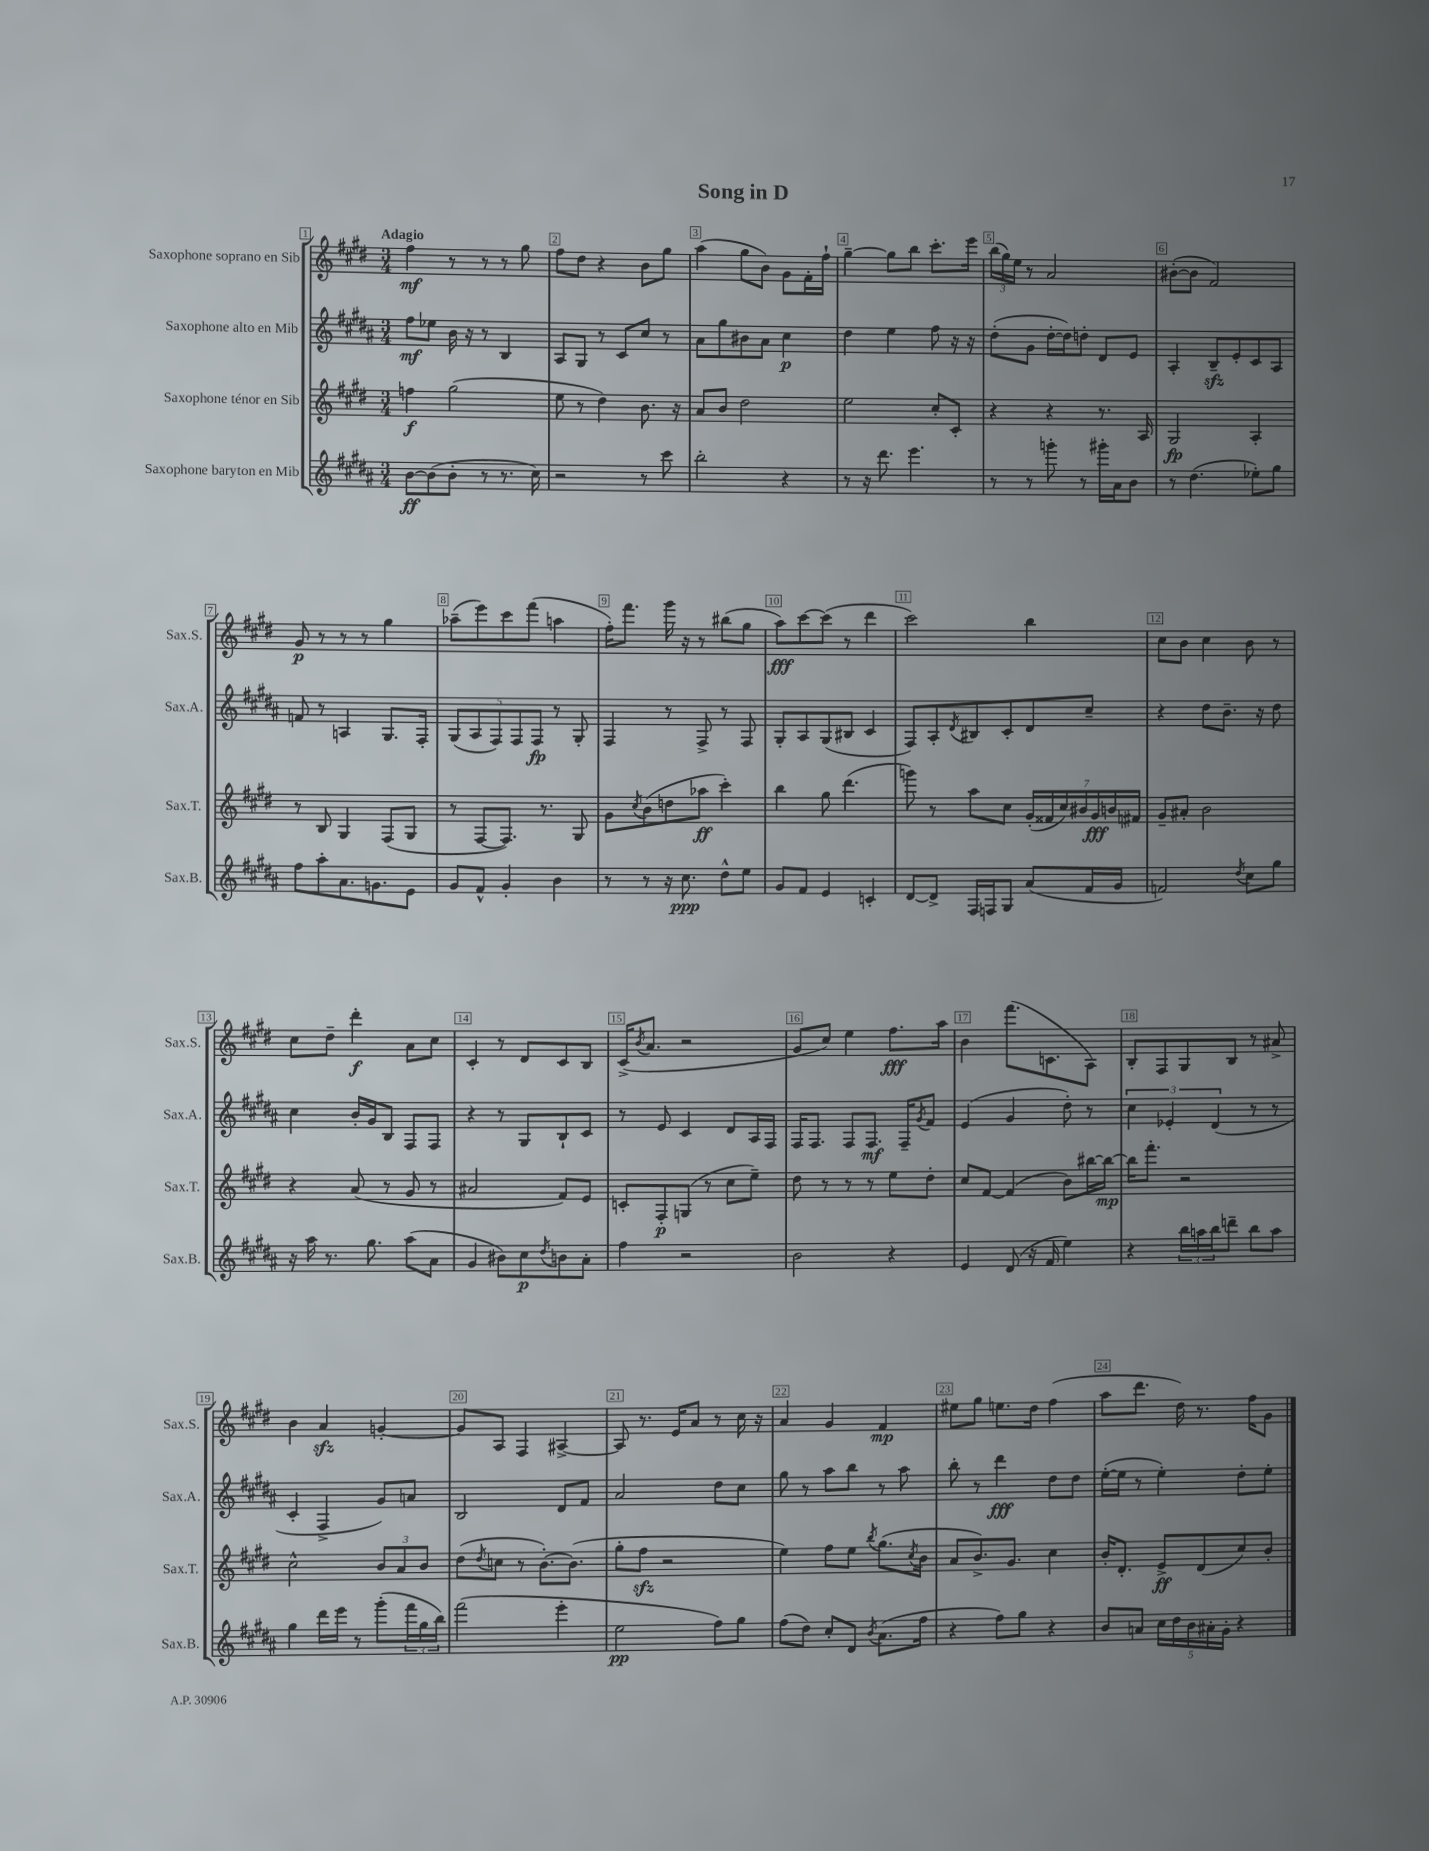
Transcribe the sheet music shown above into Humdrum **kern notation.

**kern	**dynam	**kern	**dynam	**kern	**dynam	**kern	**dynam
*part4	*part4	*part3	*part3	*part2	*part2	*part1	*part1
*staff4	*staff4	*staff3	*staff3	*staff2	*staff2	*staff1	*staff1
*I"Saxophone baryton en Mib	*	*I"Saxophone ténor en Sib	*	*I"Saxophone alto en Mib	*	*I"Saxophone soprano en Sib	*
*I'Sax.B.	*	*I'Sax.T.	*	*I'Sax.A.	*	*I'Sax.S.	*
*clefG2	*	*clefG2	*	*clefG2	*	*clefG2	*
*k[f#c#g#d#a#]	*	*k[f#c#g#d#]	*	*k[f#c#g#d#a#]	*	*k[f#c#g#d#]	*
*M3/4	*	*M3/4	*	*M3/4	*	*M3/4	*
=1	=1	=1	=1	=1	=1	=1	=1
!	!	!	!	!	!	!LO:TX:a:B:t=Adagio	!
[8b\L	ff	4ffn\	f	8ff#\L	mf	4ff#\	mf
(8b\]	.	.	.	8ee-X\J	.	.	.
8b'\J	.	(2gg#\	.	16b\	.	8r	.
.	.	.	.	16r	.	.	.
8r	.	.	.	8r	.	8r	.
8.r	.	.	.	4B/	.	8r	.
.	.	.	.	.	.	8gg#\	.
16cc#\)	.	.	.	.	.	.	.
=2	=2	=2	=2	=2	=2	=2	=2
2r	.	8ee\	.	8A#/L	.	8ff#\L	.
.	.	8r	.	8G#/J	.	8dd#\J	.
.	.	4dd#\)	.	8r	.	4r	.
.	.	.	.	8c#/L	.	.	.
8r	.	8.b\	.	8cc#/J	.	8b\L	.
8ccc#\	.	.	.	8r	.	8gg#\J	.
.	.	16r	.	.	.	.	.
=3	=3	=3	=3	=3	=3	=3	=3
2bb'\	.	8a/L	.	8a#\L	.	(4aa\	.
.	.	8b/J	.	8gg#\	.	.	.
.	.	2dd#\	.	8b#X\	.	8gg#\L	.
.	.	.	.	8a#\J	.	8b\J)	.
4r	.	.	.	4cc#\	p	8g#\L	.
.	.	.	.	.	.	16f#'\L	.
.	.	.	.	.	.	16ff#`\JJ	.
=4	=4	=4	=4	=4	=4	=4	=4
8r	.	2ee\	.	4dd#\	.	[4gg#~\	.
16r	.	.	.	.	.	.	.
8.ddd#\	.	.	.	.	.	.	.
.	.	.	.	4ee\	.	8gg#\L]	.
4.eee\	.	.	.	.	.	8bb\J	.
.	.	8cc#'/L	.	8ff#\	.	8.ccc#'\L	.
.	.	8c#'/J	.	16r	.	.	.
.	.	.	.	16r	.	16eee\Jk	.
=5	=5	=5	=5	=5	=5	=5	=5
8r	.	4r	.	(8dd#'\L	.	(24bb\LL	.
.	.	.	.	.	.	24gg#\)	.
.	.	.	.	.	.	24ee\JJ	.
8r	.	.	.	8g#\J	.	8r	.
8gggn'\	.	4r	.	[16dd#'\LL	.	2a/	.
.	.	.	.	16dd#\J])	.	.	.
8r	.	.	.	8ddn'\J	.	.	.
16ggg#X'\LL	.	8.r	.	8d#/L	.	.	.
16a#\J	.	.	.	.	.	.	.
8b\J	.	.	.	8e/J	.	.	.
.	.	16A/	.	.	.	.	.
=6	=6	=6	=6	=6	=6	=6	=6
8r	.	2G#/	fp	4A#'/	.	([8b#X'\L	.
(4.dd#\	.	.	.	.	.	8b#\J]	.
.	.	.	.	8Bzz~/L	.	2f#/)	.
.	.	.	.	8e'/	.	.	.
8ee-X'\L)	.	4A'/	.	8c#/	.	.	.
8gg#\J	.	.	.	8A#/J	.	.	.
!!LO:LB:g=z
=7	=7	=7	=7	=7	=7	=7	=7
8ff#\L	.	8r	.	8fn/	.	8g#/	p
8aa#'\	.	8B/	.	8r	.	8r	.
8.a#\	.	4G#/	.	4An/	.	8r	.
.	.	.	.	.	.	8r	.
8.gn\	.	.	.	.	.	.	.
.	.	(8F#/L	.	8.G#/L	.	4gg#\	.
8e\J	.	8G#/J	.	.	.	.	.
.	.	.	.	16F#'/Jk	.	.	.
=8	=8	=8	=8	=8	=8	=8	=8
8g#/L	.	8r	.	(10G#/L	.	(8aa-X~\L	.
.	.	.	.	10A#/	.	.	.
8f#^^/J	.	[8F#/L	.	.	.	8eee\)	.
.	.	.	.	10F#/)	.	.	.
4g#'/	.	8.F#/J])	.	.	.	8ccc#\	.
.	.	.	.	10F#/	.	.	.
.	.	.	.	.	.	(8fff#\J	.
.	.	.	.	10F#/J	fp	.	.
.	.	8.r	.	.	.	.	.
4b\	.	.	.	8r	.	4aan\	.
.	.	8G#/	.	8G#'/	.	.	.
=9	=9	=9	=9	=9	=9	=9	=9
8r	.	8g#\L	.	4F#/	.	16ff#'\KL)	.
.	.	.	.	.	.	8.fff#\J	.
.	.	8qcc#/	.	.	.	.	.
8r	.	(8b\	.	.	.	.	.
16r	.	8ddn\	.	8r	.	16ggg#\	.
8.cc#\	ppp	.	.	.	.	16r	.
.	.	8aa-X\J	ff	8F#^/	.	8r	.
8dd#^^\L	.	4ccc#'\)	.	8r	.	(8bb#X\L	.
8ee\J	.	.	.	8F#/	.	8gg#\J	.
=10	=10	=10	=10	=10	=10	=10	=10
8g#/L	.	4bb\	.	8G#'/L	.	8aa\L)	fff
8f#/J	.	.	.	8A#/	.	[8ccc#\	.
4e/	.	8gg#\	.	(8G#/	.	(8ccc#\J]	.
.	.	(4.ddd#\	.	8B#X/J	.	8r	.
4cn'/	.	.	.	4c#/	.	4ddd#\	.
=11	=11	=11	=11	=11	=11	=11	=11
[8d#/L	.	8gggn\)	.	8F#/L)	.	2ccc#\)	.
8d#^/J]	.	8r	.	8A#'/	.	.	.
.	.	.	.	8qd#/	.	.	.
16F#/LL	.	8aa\L	.	8B#X/	.	.	.
16Fn/J	.	.	.	.	.	.	.
8G#/J	.	8cc#\J	.	8c#'/	.	.	.
(8a#/L	.	(28g#'/LL	.	8d#/	.	4bb\	.
.	.	28f##X/	.	.	.	.	.
.	.	28cc#/)	.	.	.	.	.
.	.	28b#X/	.	.	.	.	.
16f#/L	.	.	.	8cc#~/J	.	.	.
.	.	28g#/	fff	.	.	.	.
.	.	28bn/	.	.	.	.	.
16g#/JJ	.	.	.	.	.	.	.
.	.	28f#X/JJ	.	.	.	.	.
=12	=12	=12	=12	=12	=12	=12	=12
2fn/)	.	8g#~/L	.	4r	.	8cc#\L	.
.	.	8a#X'/J	.	.	.	8b\J	.
.	.	2b\	.	8dd#\L	.	4cc#\	.
.	.	.	.	8.b~\J	.	.	.
8qdd#/	.	.	.	.	.	.	.
8cc#\L	.	.	.	.	.	8b\	.
.	.	.	.	16r	.	.	.
8gg#\J	.	.	.	8dd#\	.	8r	.
!!LO:LB:g=z
=13	=13	=13	=13	=13	=13	=13	=13
16r	.	4r	.	4cc#\	.	8cc#\L	.
16aa#\	.	.	.	.	.	.	.
8.r	.	.	.	.	.	8dd#~\J	.
.	.	(8a/	.	16b'/LL	.	4ddd#'\	f
8.gg#\	.	.	.	16g#/J	.	.	.
.	.	8r	.	8B/J	.	.	.
(8aa#\L	.	8g#/	.	8F#/L	.	8a\L	.
8a#\J	.	8r	.	8F#/J	.	8cc#\J	.
=14	=14	=14	=14	=14	=14	=14	=14
4g#/	.	2a#X/	.	4r	.	4c#'/	.
8b#X\L)	.	.	.	8r	.	8r	.
8cc#\	p	.	.	8G#/L	.	8d#/L	.
8qdd#/	.	.	.	.	.	.	.
8bn\	.	8f#/L)	.	8B`/	.	8c#/	.
8a#'\J	.	8e/J	.	8c#/J	.	8B/J	.
=15	=15	=15	=15	=15	=15	=15	=15
4ff#\	.	8cn'/L	.	8r	.	(16c#^/KL	.
.	.	.	.	.	.	8qb/	.
.	.	.	.	.	.	8.a/J	.
.	.	8F#'/	p	8e/	.	.	.
2r	.	(8Gn/J	.	4c#/	.	2r	.
.	.	8r	.	.	.	.	.
.	.	8cc#\L	.	8d#/L	.	.	.
.	.	8ee~\J)	.	16A#/L	.	.	.
.	.	.	.	16F#/JJ	.	.	.
=16	=16	=16	=16	=16	=16	=16	=16
2b\	.	8dd#\	.	16F#/KL	.	8g#/L	.
.	.	.	.	8.F#/J	.	.	.
.	.	8r	.	.	.	8cc#/J)	.
.	.	8r	.	8F#/L	.	4ee\	.
.	.	8r	.	8.F#/J	mf	.	.
4r	.	8ee\L	.	.	.	8.ff#\L	fff
.	.	.	.	16F#~/KL	.	.	.
.	.	.	.	8qg#/	.	.	.
.	.	8dd#'\J	.	8f#/J	.	.	.
.	.	.	.	.	.	16aa\Jk	.
=17	=17	=17	=17	=17	=17	=17	=17
4e/	.	8cc#/L	.	(4e/	.	4b\	.
.	.	[8f#/J	.	.	.	.	.
(8d#/	.	(4f#/]	.	4g#/	.	(8.fff#\L	.
16r	.	.	.	.	.	.	.
16f#/	.	.	.	.	.	8.cn\	.
4ee\)	.	8b\L)	.	8dd#'\)	.	.	.
.	.	[16bb#X\L	.	8r	.	8A\J)	.
.	.	16bb#\JJ_	mp	.	.	.	.
=18	=18	=18	=18	=18	=18	=18	=18
4r	.	16bb#\KL]	.	6cc#\	.	8B'/L	.
.	.	8.fff#'\J	.	.	.	.	.
.	.	.	.	.	.	8F#/	.
.	.	.	.	6e-X'/	.	.	.
24bb\LL	.	2r	.	.	.	8G#/	.
24aan\	.	.	.	.	.	.	.
24bb\J	.	.	.	(6d#/	.	.	.
8dddn~\J	.	.	.	.	.	8B/J	.
8bb\L	.	.	.	8r	.	8r	.
8aa\J	.	.	.	8r	.	8a#X^/	.
!!LO:LB:g=z
=19	=19	=19	=19	=19	=19	=19	=19
4gg#\	.	2cc#^^\	.	4c#'/	.	4b\	.
16ddd#\LL	.	.	.	4F#^/	.	4azz/	.
16eee\JJ	.	.	.	.	.	.	.
8r	.	.	.	.	.	.	.
(8ggg#'\L	.	12b/L	.	8g#/L)	.	[4gn'/	.
.	.	12a/	.	.	.	.	.
24fff#\L	.	.	.	8an/J	.	.	.
24gg#\	.	12b/J	.	.	.	.	.
24bb\JJ)	.	.	.	.	.	.	.
=20	=20	=20	=20	=20	=20	=20	=20
(2fff#\	.	(8dd#\L	.	2B/	.	8g/L]	.
.	.	8qdd#/	.	.	.	.	.
.	.	8ccn\J	.	.	.	8A/J	.
.	.	8r	.	.	.	4F#/	.
.	.	[8.b'\L)	.	.	.	.	.
4eee'\	.	.	.	8d#/L	.	[4A#X^/	.
.	.	(8.b\J]	.	.	.	.	.
.	.	.	.	8f#/J	.	.	.
=21	=21	=21	=21	=21	=21	=21	=21
2ee\	pp	8gg#'\L	.	2a#/	.	8A#/]	.
.	.	8ff#zz\J	.	.	.	8.r	.
.	.	2r	.	.	.	.	.
.	.	.	.	.	.	16e/KL	.
.	.	.	.	.	.	8a/J	.
8ff#\L)	.	.	.	8dd#\L	.	8r	.
8gg#\J	.	.	.	8cc#\J	.	16cc#\	.
.	.	.	.	.	.	16r	.
=22	=22	=22	=22	=22	=22	=22	=22
(8ff#\L	.	4ee\)	.	8gg#\	.	4a/	.
8dd#\J)	.	.	.	8r	.	.	.
8cc#'/L	.	8ff#\L	.	8aa#\L	.	4g#/	.
8d#/J	.	8ee\J	.	8bb\J	.	.	.
8qb/	.	8qbb/	.	.	.	.	.
(8.a#\L	.	(8.gg#\L	.	8r	.	4f#/	mp
.	.	.	.	8aa#\	.	.	.
.	.	8qcc#/	.	.	.	.	.
16ff#\Jk	.	16b\Jk	.	.	.	.	.
=23	=23	=23	=23	=23	=23	=23	=23
4r	.	8a/L	.	8bb'\	.	8ee#X\L	.
.	.	8.b^/)	.	8r	.	8gg#\J	.
8ff#\L)	.	.	.	4ddd#\	fff	8.een\L	.
.	.	8.g#/J	.	.	.	.	.
8gg#\J	.	.	.	.	.	.	.
.	.	.	.	.	.	16dd#\Jk	.
4r	.	4cc#\	.	8dd#\L	.	(4ff#\	.
.	.	.	.	8dd#\J	.	.	.
=24	=24	=24	=24	=24	=24	=24	=24
8b/L	.	16b'/KL	.	([16ee'\LL	.	8aa\L	.
.	.	8.d#'/J	.	16ee\JJ]	.	.	.
8an/J	.	.	.	8r	.	8.ddd#\J	.
20cc#\LL	.	8e^/L	ff	4ee'\)	.	.	.
20dd#\	.	.	.	.	.	.	.
.	.	.	.	.	.	16dd#\)	.
20b\	.	.	.	.	.	.	.
.	.	(8d#/	.	.	.	8.r	.
20a#X'\	.	.	.	.	.	.	.
20g#'\JJ	.	.	.	.	.	.	.
4r	.	8cc#/)	.	8dd#'\L	.	.	.
.	.	.	.	.	.	16ff#\KL	.
.	.	8b'/J	.	8ee'\J	.	8g#\J	.
==	==	==	==	==	==	==	==
*-	*-	*-	*-	*-	*-	*-	*-
